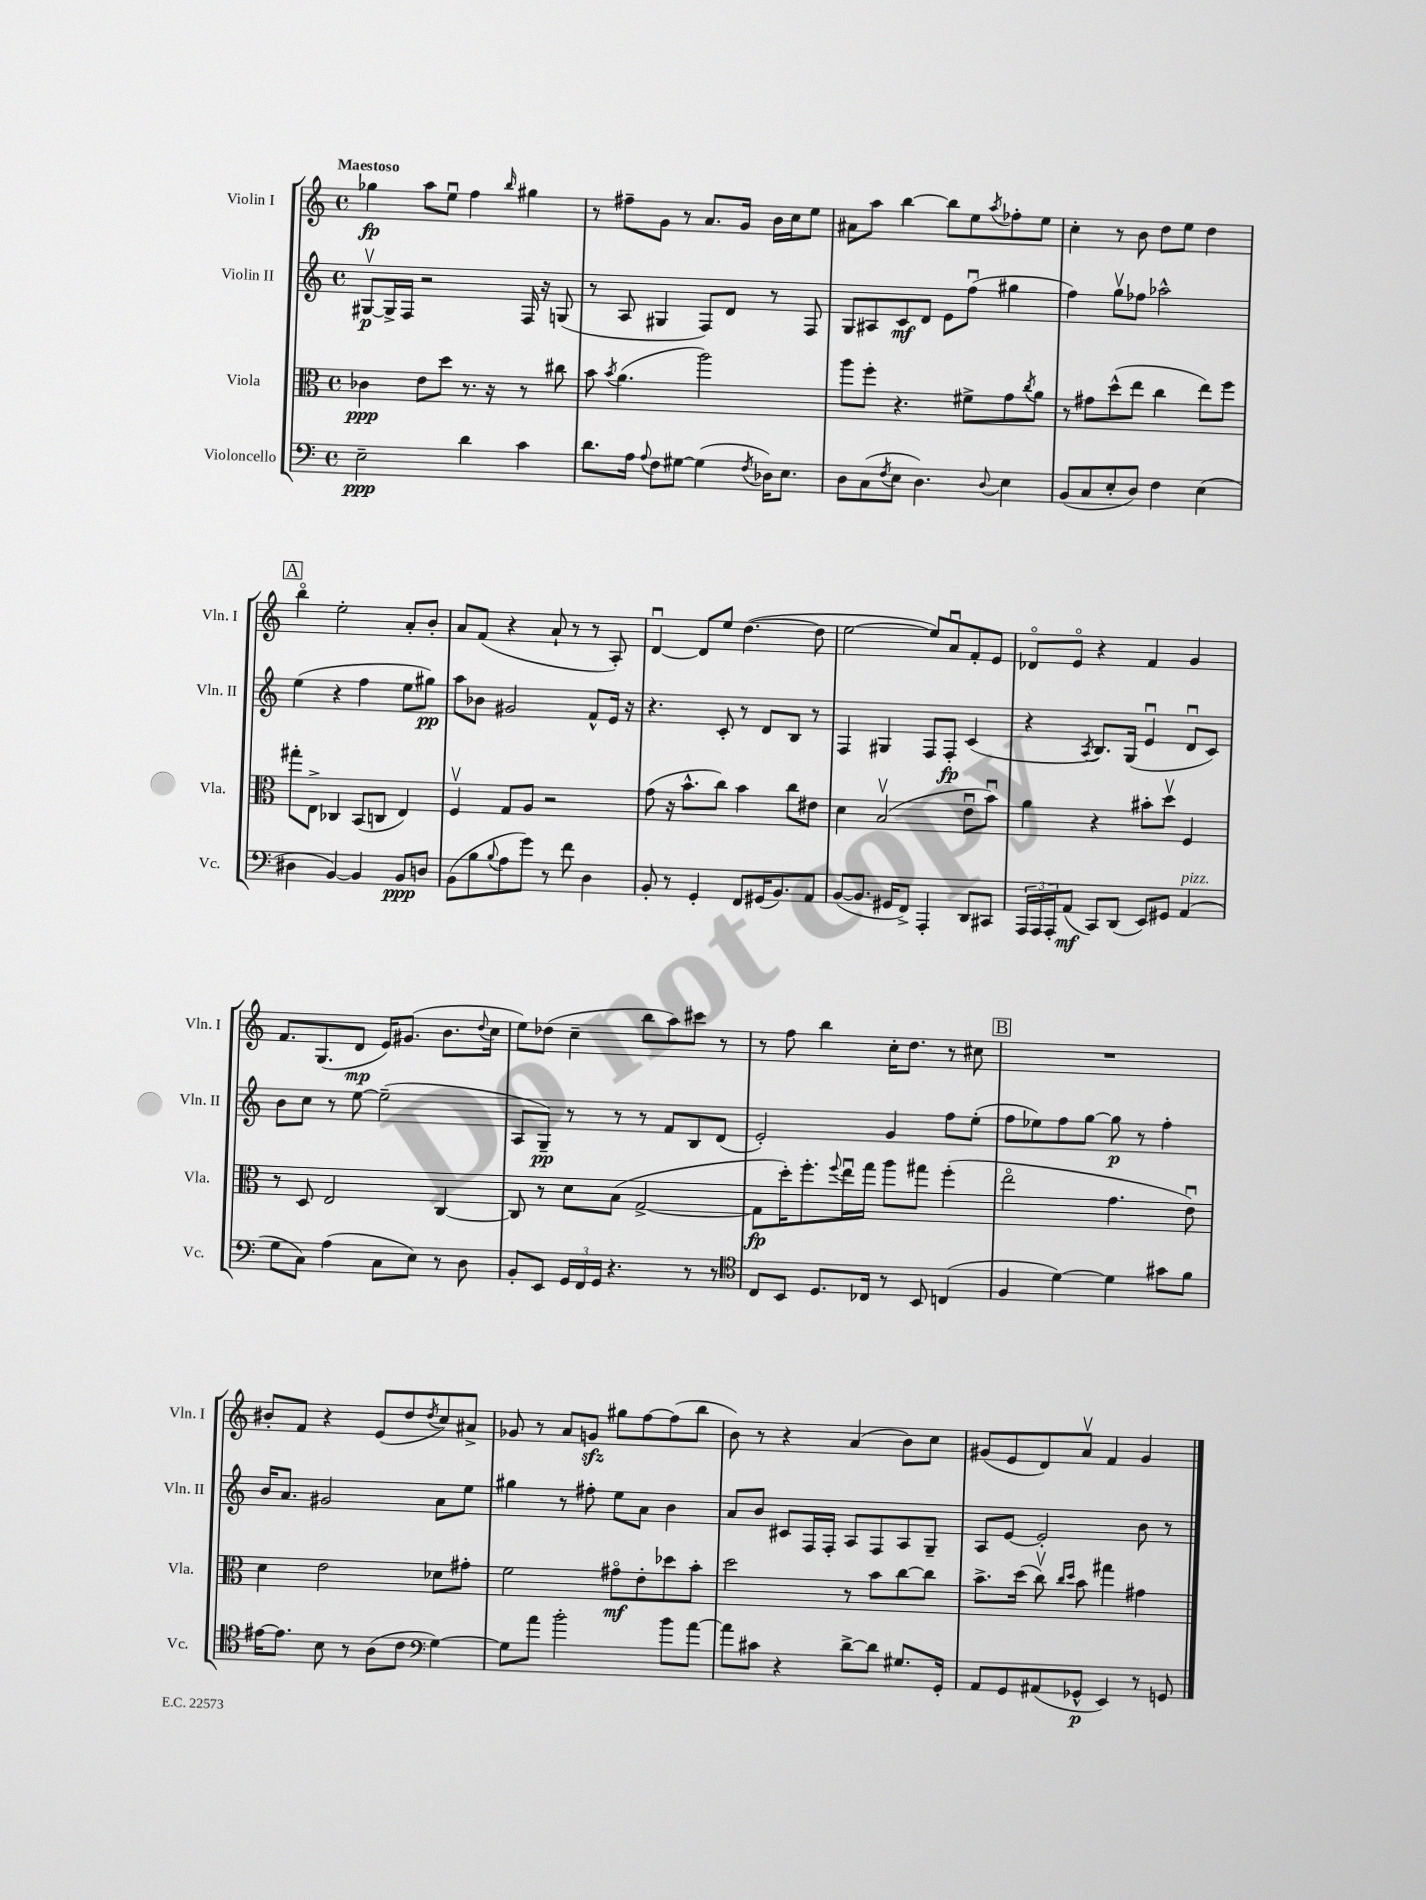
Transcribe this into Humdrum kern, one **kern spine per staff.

**kern	**kern	**kern	**kern
*staff4	*staff3	*staff2	*staff1
*clefF4	*clefC3	*clefG2	*clefG2
*k[]	*k[]	*k[]	*k[]
*M4/4	*M4/4	*M4/4	*M4/4
*met(c)	*met(c)	*met(c)	*met(c)
2E~	4c-	[8G#v	4gg-
.	.	16G#^]	.
.	.	16F	.
.	8e	2r	8aa
.	8dd	.	8eeu
4d	8.r	.	4ff
.	16r	.	.
.	.	.	16qqbb
4c	8r	16F	4gg#
.	.	16r	.
.	8cc#	(8G	.
=	=	=	=
8.d	8b	8r	8r
.	8qb	.	.
.	(4.a	8A	8ff#~
16A	.	.	.
8qqA	.	.	.
8F	.	4G#	8g
[8G#	.	.	8r
(4G#]	2aa)	8F)	8.a
.	.	8d	.
.	.	.	16g
8qF	.	.	.
16D-)	.	8r	16b
8.E	.	.	16cc
.	.	8F	8ee
=	=	=	=
8D	8aa	8G	8a#
(8C	8ff'	8A#	8aa
8qF	.	.	.
8E	4.r	8c	[4bb
4.D)	.	8d	.
.	.	8e	8bb]
.	8f#^	(8ffu	8ee
8qqD	.	.	8qaa
4E	8g	4gg#	8ff-'
.	8qcc	.	.
.	8a	.	8ee
=	=	=	=
(8BB	8r	4ff)	4cc'
8C	8g#	.	.
8E'	(8dd^^	8ggv	8r
8D)	8ee	8ff-	8b
4F	4cc	2aa-^^	8dd
.	.	.	8ee
(4E	8ee)	.	4dd
.	8ff	.	.
=	=	=	=
4D#	8gg#'	(4ee	4bbo
.	8E^	.	.
[4BB)	4C-	4r	2ee'
4BB]	(8BB	4ff	.
.	8C	.	.
8BB	4E)	8ee	8a'
8D	.	8gg#)	8b'
=	=	=	=
(8BB	4Fv	8aa	8a
8B	.	8b-	(8f
8qqB	.	.	.
8A	8G	2g#	4r
8g)	8A	.	.
8r	2r	.	8a`
8f	.	.	8r
4D	.	8f^^	8r
.	.	16e	8A')
.	.	16r	.
=	=	=	=
8BB'	(8g	4.r	[4du
8r	16r	.	.
.	8.b^^	.	.
4GG'	.	.	8d]
.	8cc)	8c'	8ee
8FF	4b	8r	([4.dd
(16GG#	.	8d	.
8.BB)	.	.	.
.	8cc	8B	.
8AA	8e#	8r	8dd]
=	=	=	=
([8BB	4d	4F	[2ee
8.BB]	.	.	.
.	(2Bv	4G#	.
16GG#	.	.	.
8FF^)	.	.	.
4AAA'	.	8F	8ee])
.	.	8F'	8au
8DD	8eu	(4c	8f'
8CC#	8bu)	.	8e
=	=	=	=
24AAA	4a	4r	8d-o
24AAA	.	.	.
24AAA'	.	.	.
(8AA	.	.	8eo
.	.	8qA	.
8CC)	4r	8.B)	4r
(8DD	.	.	.
.	.	(16G	.
8EE)	8b#'	4eu	4f
8GG#	8ddv	.	.
(4AA	4F	8du	4g
.	.	8c)	.
=	=	=	=
8G	8r	8b	8.f
8C)	8D	8cc	.
.	.	.	(8.G
(4A	2E	8r	.
.	.	[8ee	8d
8C	.	(2ee~]	16e)
.	.	.	(8.g#
8E)	.	.	.
8r	[4C	.	8.b
8D	.	.	.
.	.	.	8qqdd
.	.	.	16cc
=	=	=	=
8BB'	8C]	8A	8ee)
8EE	8r	8G~)	(8dd-
24GG	8d	8r	4cc~
24FF	.	.	.
24GG	.	.	.
4.r	(8B	8r	.
.	[2G^	8r	8bb
.	.	8f	8aa)
8r	.	8B	8ccc#
8r	.	(8d	8r
=	=	=	=
*clefC4	*	*	*
8C	8G]	2e')	8r
8BB	16dd')	.	8ff
.	8.ff'	.	.
8.D	.	.	4bb
.	8qqff	.	.
.	16eeu	.	.
16C-	16gg	.	.
8r	8aa	4g	16cc'
.	.	.	8.dd
8BB	8gg#	.	.
(4C	(4ff'	8ff	8r
.	.	(8ee'	8cc#
=	=	=	=
4F	2eeo	8ff	1r
.	.	8ee-)	.
[4d)	.	8ff	.
.	.	[8gg	.
4d]	4.g	8gg]	.
.	.	8r	.
8g#	.	4ff'	.
8f	8eu)	.	.
=	=	=	=
[16e#	4d	16b	8b#'
8.e#]	.	8.a	.
.	.	.	8f
8B	2e	2g#	4r
8r	.	.	.
(8A	.	.	(8e
8c	.	.	8dd
*clefF4	*	*	*
.	.	.	8qdd
[4G)	8d-	8a	8cc)
.	8g#'	8ee	8a#^
=	=	=	=
8G]	2f	4gg#	8g-
8a	.	.	8r
2b'	.	8r	8a
.	.	8ff#'	8g
.	8g#o	8ee	8gg#
.	8e'	8a	[8ff
8b	8dd-	4b	(8ff]
[8a	8b'	.	8bb
=	=	=	=
8a]	2dd	8a	8b)
8c#	.	8b	8r
4r	.	8c#	4r
.	.	16F	.
.	.	16F'	.
[8d^	8r	8A	(4a
8d]	8b	8F	.
8.G#	[8cc	8A	8b)
.	8cc]	8G~	8cc
16GG'	.	.	.
=	=	=	=
8AA	8.b^	8A	(8g#
8GG	.	[8e	8e
.	(16dd	.	.
(8AA#	8ccv)	2e']	8d)
.	16qqcc	.	.
.	16qqdd	.	.
8GG-^^	8b	.	8av
4EE)	4gg#	.	4f
8r	4g#	8b	4g#
8GG	.	8r	.
==	==	==	==
*-	*-	*-	*-
